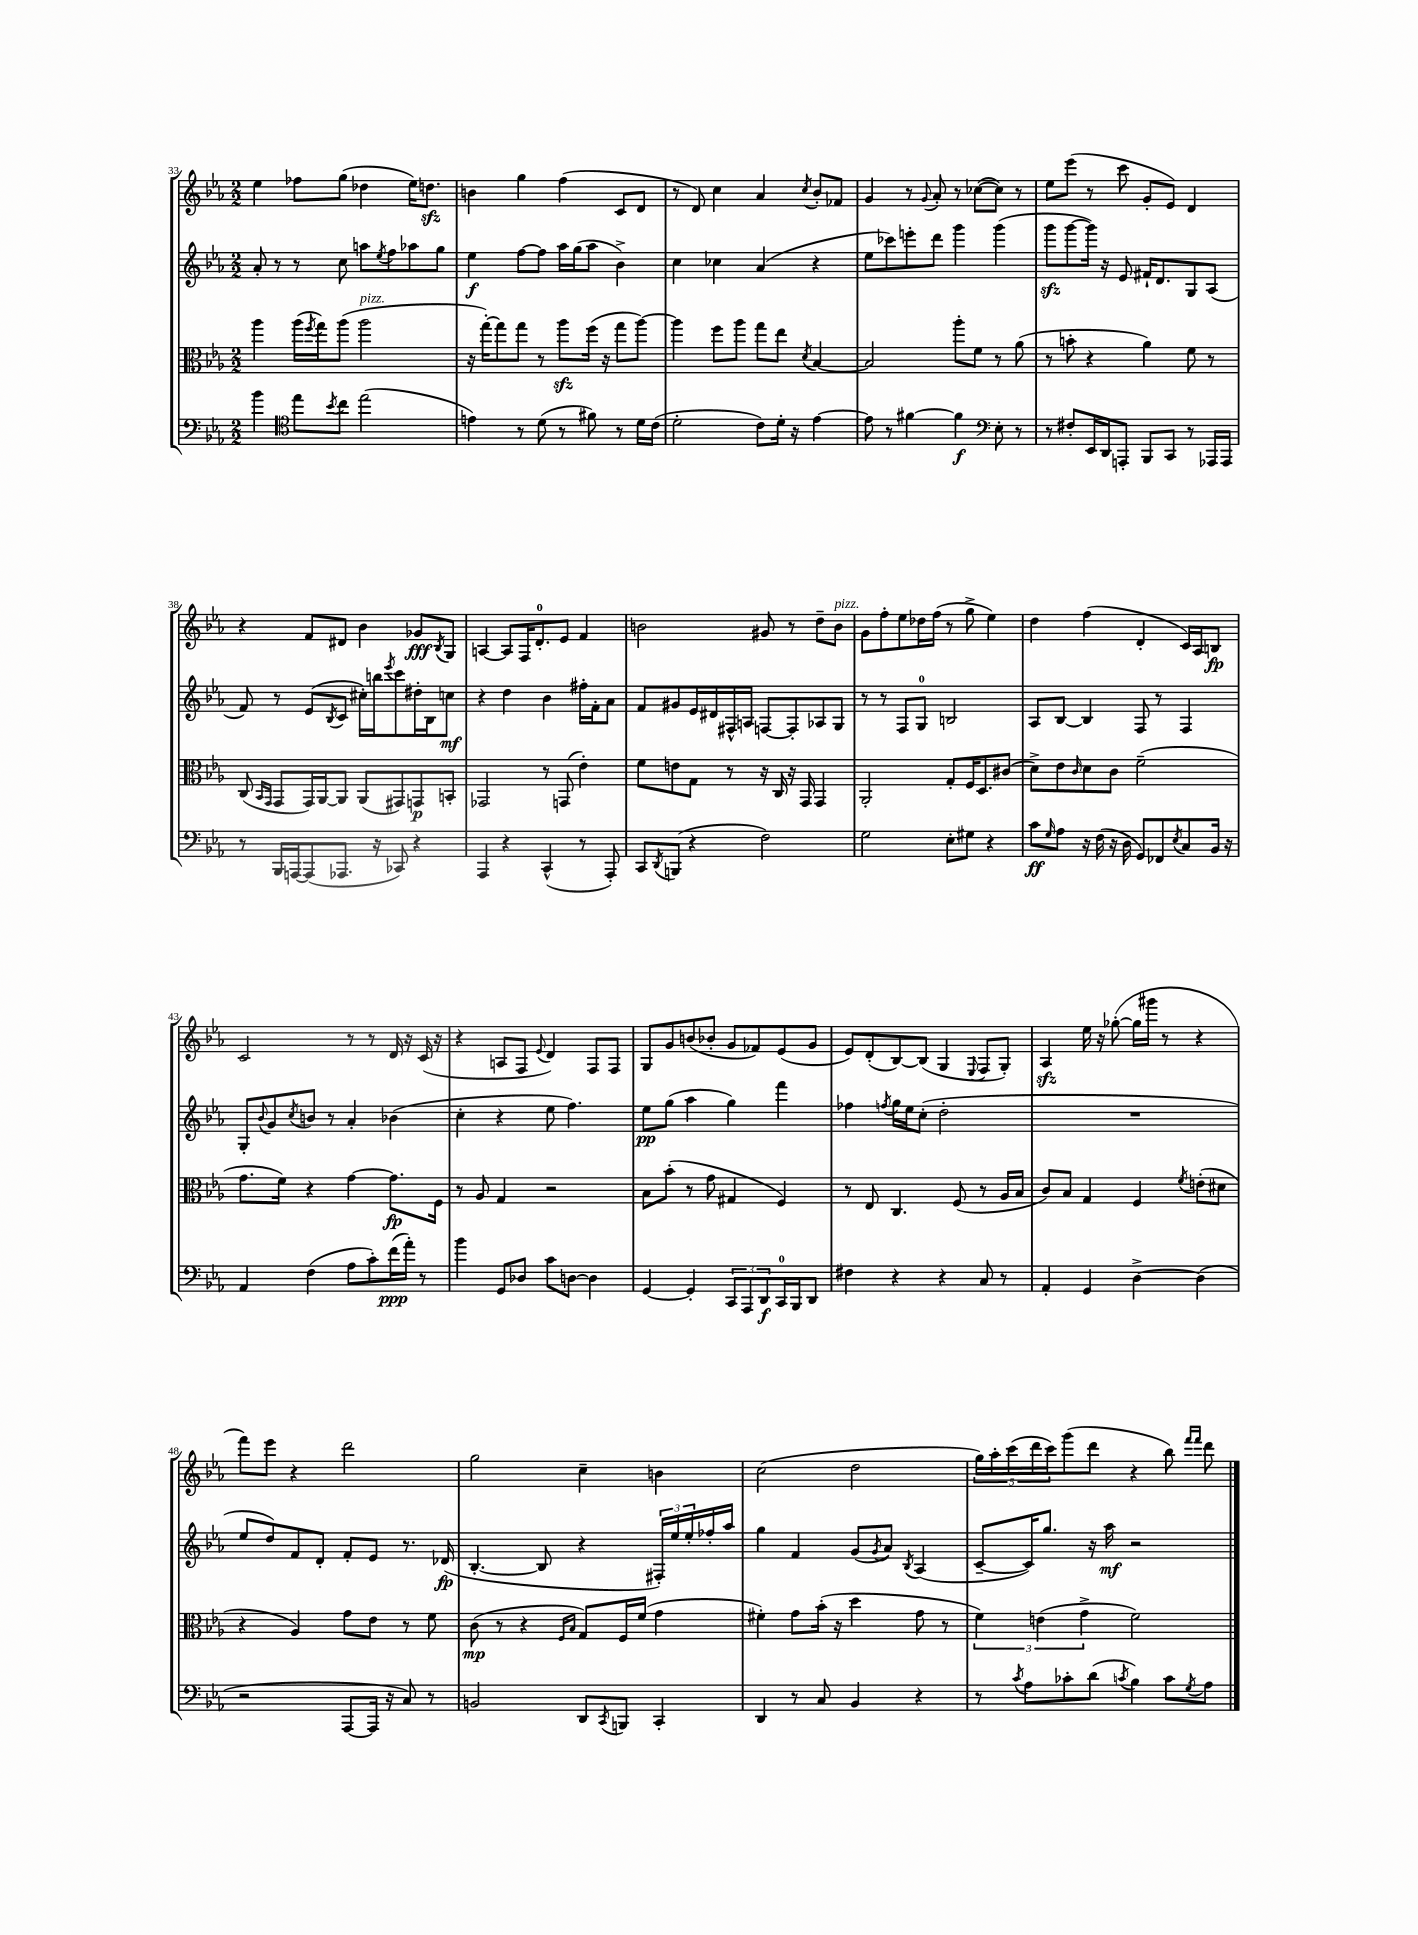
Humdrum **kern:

**kern	**dynam	**kern	**dynam	**kern	**dynam	**kern	**dynam
*part4	*part4	*part3	*part3	*part2	*part2	*part1	*part1
*staff4	*staff4	*staff3	*staff3	*staff2	*staff2	*staff1	*staff1
*clefF4	*	*clefC3	*	*clefG2	*	*clefG2	*
*k[b-e-a-]	*	*k[b-e-a-]	*	*k[b-e-a-]	*	*k[b-e-a-]	*
*M2/2	*	*M2/2	*	*M2/2	*	*M2/2	*
=33	=33	=33	=33	=33	=33	=33	=33
4b-\	.	4aa-\	.	8a-'/	.	4ee-\	.
.	.	.	.	8r	.	.	.
*clefC4	*	*	*	*	*	*	*
8ee-\L	.	(16aa-\LL	.	8r	.	8ff-X\L	.
.	.	8qff/	.	.	.	.	.
.	.	16gg\J)	.	.	.	.	.
8qb-/	.	.	.	.	.	.	.
8cc\J	.	(8aa-\J	.	8cc\	.	(8gg\J	.
!	!	!LO:TX:a:i:t=pizz.	!	!	!	!	!
(2ee-\	.	2aa-\	.	8aan\L	.	4dd-X\	.
.	.	.	.	8qee-/	.	.	.
.	.	.	.	8ff\	.	.	.
.	.	.	.	8aa-X\	.	16ee-\KL)	.
.	.	.	.	.	.	8.ddnzz\J	.
.	.	.	.	8gg\J	.	.	.
=34	=34	=34	=34	=34	=34	=34	=34
4en\)	.	16r	.	4ee-\	f	4bn\	.
.	.	[16gg'\KL)	.	.	.	.	.
.	.	8gg\]	.	.	.	.	.
8r	.	8gg\J	.	[8ff\L	.	4gg\	.
(8d\	.	8r	.	8ff\J]	.	.	.
8r	.	8aa-zz\L	.	16aa-\LL	.	(4ff\	.
.	.	.	.	(16gg\J	.	.	.
8f#X\)	.	(16ff\Jk	.	8aa-\J	.	.	.
.	.	16r	.	.	.	.	.
8r	.	8gg\L	.	4b-^\)	.	8c/L	.
16d\LL	.	[8aa-\J)	.	.	.	8d/J	.
(16c\JJ	.	.	.	.	.	.	.
=35	=35	=35	=35	=35	=35	=35	=35
2d'\	.	4aa-\]	.	4cc\	.	8r	.
.	.	.	.	.	.	8d/)	.
.	.	8ff\L	.	4cc-X\	.	4cc\	.
.	.	8aa-\J	.	.	.	.	.
8c\L)	.	8gg\L	.	(4a-/	.	4a-/	.
16d'\Jk	.	8ee-\J	.	.	.	.	.
16r	.	.	.	.	.	.	.
.	.	8qd/	.	.	.	8qcc/	.
[4e-\	.	[4B-/	.	4r	.	8b-'/L	.
.	.	.	.	.	.	8f-X/J	.
=36	=36	=36	=36	=36	=36	=36	=36
8e-\]	.	2B-/]	.	8ee-\L	.	4g/	.
8r	.	.	.	8ccc-X\)	.	.	.
[4f#X\	.	.	.	8eeen'\	.	8r	.
.	.	.	.	.	.	8qqg/	.
.	.	.	.	8ddd\J	.	8a-'/	.
4f#\]	f	8aa-'\L	.	4ggg\	.	8r	.
.	.	8f\J	.	.	.	([8cc-X\L	.
*clefF4	*	*	*	*	*	*	*
8E-'\	.	8r	.	(4ggg\	.	8cc-\J])	.
8r	.	(8a-\	.	.	.	8r	.
=37	=37	=37	=37	=37	=37	=37	=37
8r	.	8r	.	8gggzz\L	.	8ee-\L	.
8F#X'/L	.	8bn'\	.	[8ggg\	.	(8eee-\J	.
16EE-/L	.	4r	.	16ggg\Jk])	.	8r	.
16DD/J	.	.	.	16r	.	.	.
8AAAn'/J	.	.	.	8e-/	.	8ccc\	.
8BBB-/L	.	4a-\)	.	16f#X`/KL	.	8g'/L	.
.	.	.	.	8.d/	.	.	.
8CC/J	.	.	.	.	.	8e-/J)	.
8r	.	8f\	.	8G/	.	4d/	.
16AAA-X/LL	.	8r	.	(8A-/J	.	.	.
16AAA-/JJ	.	.	.	.	.	.	.
!!LO:LB:g=z
=38	=38	=38	=38	=38	=38	=38	=38
8r	.	(8C/	.	8f/)	.	4r	.
.	.	16qqBB-/LL	.	.	.	.	.
.	.	16qqGG/JJ	.	.	.	.	.
16BBB-/LL	.	8GG/L	.	8r	.	.	.
[16AAAn/J	.	.	.	.	.	.	.
(8AAA/]	.	16GG/L)	.	(8e-/L	.	8f/L	.
.	.	[16AA-/J	.	.	.	.	.
.	.	.	.	8qB-/	.	.	.
8.AAA-X/J	.	8AA-/J]	.	8c/J	.	8d#X/J	.
.	.	(8AA-/L	.	16cc#X'\LL)	.	4b-\	.
16r	.	.	.	16bbn\J	.	.	.
.	.	.	.	8qeee-/	.	.	.
8CC-X/)	.	8GG#X/)	.	8ccc\	.	.	.
4r	.	8GGn/	p	16dd#X'\L	.	8g-X/L	fff
.	.	.	.	16B-\J	.	.	.
.	.	.	.	.	.	8qB-/	.
.	.	8BBn'/J	.	8ccn\J	mf	8G/J	.
=39	=39	=39	=39	=39	=39	=39	=39
4AAA-/	.	2GG-X/	.	4r	.	[4An/	.
4r	.	.	.	4dd\	.	8A/L]	.
.	.	.	.	.	.	16F/K	.
.	.	.	.	.	.	8.d'/	.
(4CC^^/	.	8r	.	4b-\	.	.	.
.	.	(8GGn/	.	.	.	8e-/J	.
8r	.	4e-'\)	.	16ff#X'\LL	.	4f/	.
.	.	.	.	16f'\J	.	.	.
8AAA-'/)	.	.	.	8a-\J	.	.	.
=40	=40	=40	=40	=40	=40	=40	=40
8CC/L	.	8f\L	.	8f/L	.	2bn\	.
8qDD/	.	.	.	.	.	.	.
(8BBBn/J	.	8en\	.	8g#X/	.	.	.
4r	.	8G\J	.	16e-/L	.	.	.
.	.	.	.	16d#X/	.	.	.
.	.	8r	.	16F#X^^/	.	.	.
.	.	.	.	16An/JJ	.	.	.
2F\)	.	16r	.	[8Fn/L	.	8g#X/	.
.	.	16C/	.	.	.	.	.
.	.	16r	.	8F'/]	.	8r	.
.	.	16GG/	.	.	.	.	.
.	.	4GG/	.	8A-X/	.	8dd~\L	.
!	!	!	!	!	!	!LO:TX:a:i:t=pizz.	!
.	.	.	.	8G/J	.	8b\J	.
=41	=41	=41	=41	=41	=41	=41	=41
2G\	.	2AA-'/	.	8r	.	8g\L	.
.	.	.	.	8r	.	8ff'\	.
.	.	.	.	8F/L	.	8ee-\	.
.	.	.	.	8G/J	.	16dd-X\L	.
.	.	.	.	.	.	(16ff\JJ	.
8E-'\L	.	8G'/L	.	2Bn/	.	8r	.
8G#X\J	.	16F/K	.	.	.	8gg^\	.
.	.	8.D/	.	.	.	.	.
4r	.	.	.	.	.	4ee-\)	.
.	.	(8c#X/J	.	.	.	.	.
=42	=42	=42	=42	=42	=42	=42	=42
8c\L	ff	8d^\L)	.	8A-/L	.	4dd\	.
16qqG/	.	.	.	.	.	.	.
8A-\J	.	8e-\	.	[8B-/J	.	.	.
.	.	16qqc/	.	.	.	.	.
16r	.	8d\	.	4B-/]	.	(4ff\	.
(16F\	.	.	.	.	.	.	.
16r	.	8c\J	.	.	.	.	.
16D\	.	.	.	.	.	.	.
8GG/L)	.	(2f~\	.	8F/	.	4d'/	.
8FF-X/	.	.	.	8r	.	.	.
8qE-/	.	.	.	.	.	.	.
8C/	.	.	.	4F/	.	16c/LL)	.
.	.	.	.	.	.	16A-/J	.
16BB-/Jk	.	.	.	.	.	8Bn/J	fp
16r	.	.	.	.	.	.	.
!!LO:LB:g=z
=43	=43	=43	=43	=43	=43	=43	=43
4AA-/	.	8.g\L	.	8G'/L	.	2c/	.
.	.	.	.	8qqb-/	.	.	.
.	.	.	.	8g/	.	.	.
.	.	16f\Jk)	.	.	.	.	.
.	.	.	.	8qcc/	.	.	.
(4F\	.	4r	.	8bn/J	.	.	.
.	.	.	.	8r	.	.	.
8A-\L	.	[4g\	.	4a-'/	.	8r	.
8c'\)	.	.	.	.	.	8r	.
(16f\L	ppp	8.g\L]	fp	(4b-X\	.	16d/	.
16a-'\JJ)	.	.	.	.	.	16r	.
8r	.	.	.	.	.	(16c/	.
.	.	16F\Jk	.	.	.	16r	.
=44	=44	=44	=44	=44	=44	=44	=44
4b-\	.	8r	.	4cc'\	.	4r	.
.	.	8A-/	.	.	.	.	.
8GG/L	.	4G/	.	4r	.	8An/L	.
8D-X/J	.	.	.	.	.	8F/J	.
.	.	.	.	.	.	8qqe-/	.
8c\L	.	2r	.	8ee-\	.	4d/)	.
[8Dn\J	.	.	.	4.ff\)	.	.	.
4D\]	.	.	.	.	.	8F/L	.
.	.	.	.	.	.	8F/J	.
=45	=45	=45	=45	=45	=45	=45	=45
[4GG/	.	8B-\L	.	8ee-\L	pp	8G/L	.
.	.	(8b-'\J	.	(8gg\J	.	8g/	.
4GG'/]	.	8r	.	4aa-\	.	(8bn/	.
.	.	8g\	.	.	.	8b-X'/J	.
12CC/L	.	4G#X/	.	4gg\)	.	8g/L	.
12AAA-/	.	.	.	.	.	.	.
.	.	.	.	.	.	8f-X/)	.
12DD/	f	.	.	.	.	.	.
16CC/L	.	4F/)	.	4fff\	.	(8e-/	.
16BBB-/J	.	.	.	.	.	.	.
8DD/J	.	.	.	.	.	8g/J	.
=46	=46	=46	=46	=46	=46	=46	=46
4F#X\	.	8r	.	4ff-X\	.	8e-/L)	.
.	.	8E-/	.	.	.	(8d'/	.
.	.	.	.	8qffn/	.	.	.
4r	.	4.C/	.	16gg\LL	.	[8B-/)	.
.	.	.	.	16ee-\J	.	.	.
.	.	.	.	(8cc'\J	.	(8B-/J]	.
4r	.	.	.	2dd'\	.	4G/	.
.	.	(8F/	.	.	.	.	.
.	.	.	.	.	.	8qqE-/	.
8C/	.	8r	.	.	.	8F/L	.
8r	.	16A-/LL	.	.	.	8G'/J)	.
.	.	16B-/JJ	.	.	.	.	.
=47	=47	=47	=47	=47	=47	=47	=47
4AA-'/	.	8c/L)	.	1r	.	4A-zz/	.
.	.	8B-/J	.	.	.	.	.
4GG/	.	4G/	.	.	.	16ee-\	.
.	.	.	.	.	.	16r	.
.	.	.	.	.	.	([8gg-X'\	.
[4D^\	.	4F/	.	.	.	16gg-\LL]	.
.	.	.	.	.	.	16ggg#X\JJ	.
.	.	.	.	.	.	8r	.
.	.	8qf/	.	.	.	.	.
(4D\]	.	(8en'\L	.	.	.	4r	.
.	.	8d#X\J	.	.	.	.	.
!!LO:LB:g=z
=48	=48	=48	=48	=48	=48	=48	=48
2r	.	4r	.	8ee-/L	.	8fff\L)	.
.	.	.	.	8dd/)	.	8eee-\J	.
.	.	4A-/)	.	8f/	.	4r	.
.	.	.	.	8d'/J	.	.	.
[8AAA-/L	.	8g\L	.	8f'/L	.	2ddd\	.
16AAA-/Jk]	.	8e-\J	.	8e-/J	.	.	.
16r	.	.	.	.	.	.	.
8C/)	.	8r	.	8.r	.	.	.
8r	.	8f\	.	.	.	.	.
.	.	.	.	(16d-X/	fp	.	.
=49	=49	=49	=49	=49	=49	=49	=49
2BBn/	.	(8c\	mp	[4.B-'/	.	2gg\	.
.	.	8r	.	.	.	.	.
.	.	4r	.	.	.	.	.
.	.	.	.	8B-/]	.	.	.
.	.	16qqF/LL	.	.	.	.	.
.	.	16qqB-/JJ	.	.	.	.	.
8DD/L	.	8G/L)	.	4r	.	4cc~\	.
8qCC/	.	.	.	.	.	.	.
8BBBn/J	.	16F/L	.	.	.	.	.
.	.	(16f/JJ	.	.	.	.	.
4CC'/	.	4g\	.	24F#X'/LL)	.	4bn\	.
.	.	.	.	24ee-/	.	.	.
.	.	.	.	24ee-'/	.	.	.
.	.	.	.	16ff-X'/	.	.	.
.	.	.	.	16aa-/JJ	.	.	.
=50	=50	=50	=50	=50	=50	=50	=50
4DD/	.	4f#X'\)	.	4gg\	.	(2cc\	.
8r	.	8g\L	.	4f/	.	.	.
8C/	.	(16b-'\Jk	.	.	.	.	.
.	.	16r	.	.	.	.	.
4BB-/	.	4dd\	.	(8g/L	.	2dd\	.
.	.	.	.	8qg/	.	.	.
.	.	.	.	8a-/J)	.	.	.
.	.	.	.	8qB-/	.	.	.
4r	.	8g\	.	(4A-/	.	.	.
.	.	8r	.	.	.	.	.
=51	=51	=51	=51	=51	=51	=51	=51
8r	.	6f\)	.	[8c~/L	.	20gg\LL)	.
.	.	.	.	.	.	20aa-'\	.
.	.	.	.	.	.	(20ccc\	.
8qc/	.	.	.	.	.	.	.
8A-\L	.	.	.	16c/K])	.	.	.
.	.	.	.	.	.	20ddd\	.
.	.	(6en\	.	.	.	.	.
.	.	.	.	8.gg/J	.	.	.
.	.	.	.	.	.	20ccc\J)	.
8c-X'\	.	.	.	.	.	(8ggg\	.
.	.	6g^\	.	.	.	.	.
(8d\J	.	.	.	16r	.	8ddd\J	.
.	.	.	.	16aa-\	mf	.	.
8qcn/	.	.	.	.	.	.	.
4B-\)	.	2f\)	.	2r	.	4r	.
8c\L	.	.	.	.	.	8bb-\)	.
.	.	.	.	.	.	16qqfff/LL	.
8qG/	.	.	.	.	.	16qqfff/JJ	.
8A-\J	.	.	.	.	.	8ddd\	.
==	==	==	==	==	==	==	==
*-	*-	*-	*-	*-	*-	*-	*-
